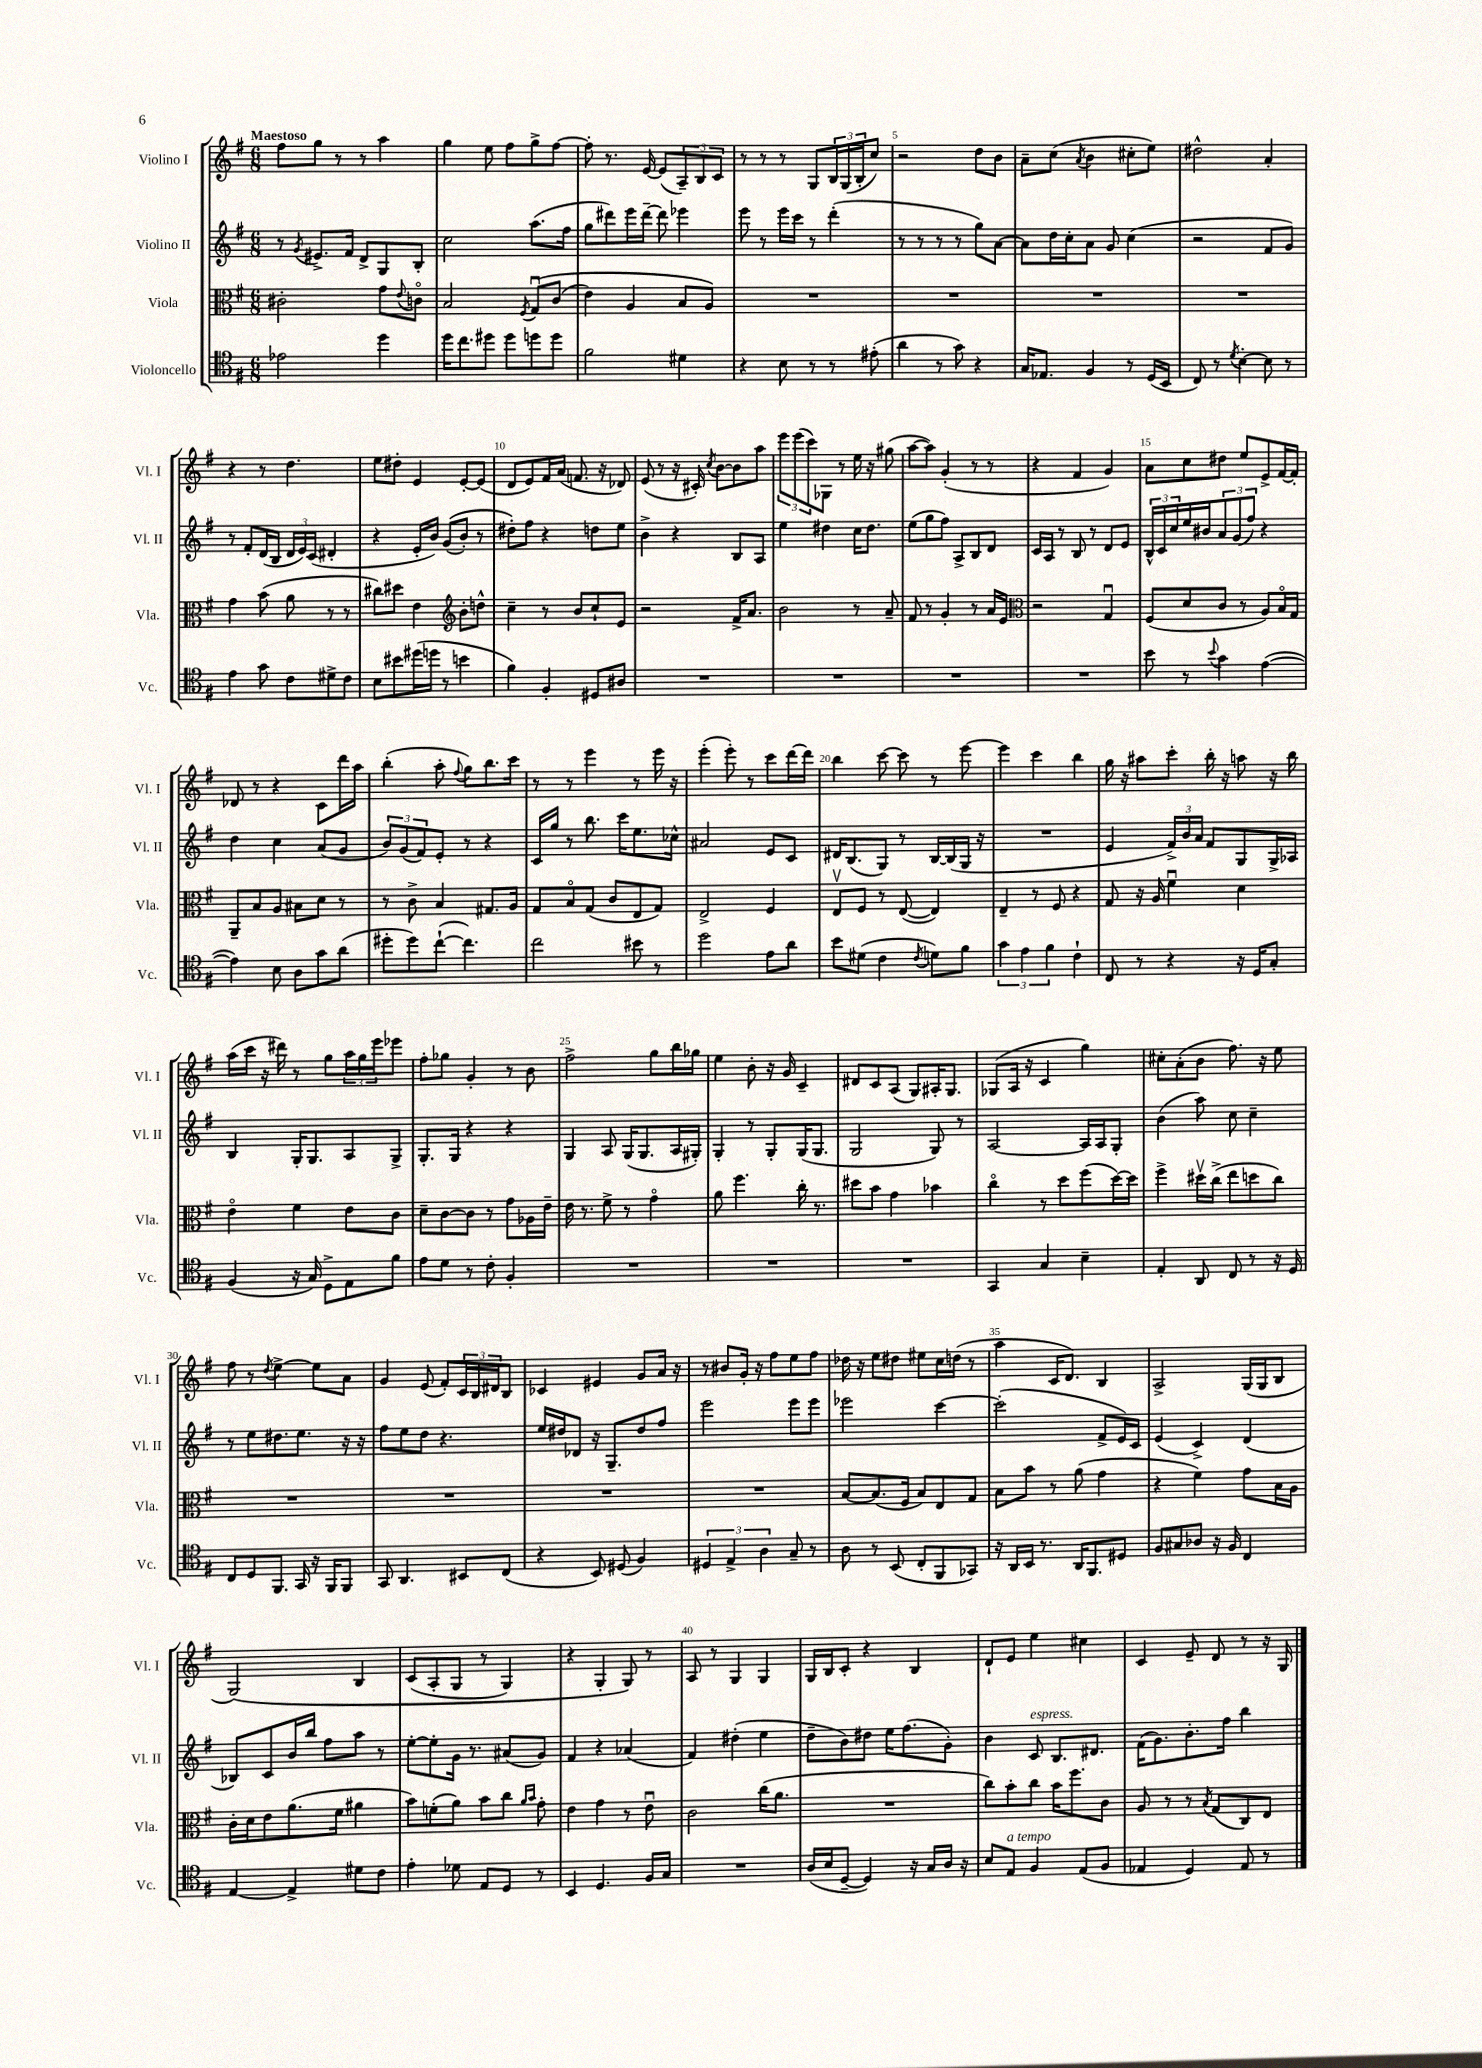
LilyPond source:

<<
\new StaffGroup <<
\new Staff = "s0" \with { instrumentName = "Violino I" shortInstrumentName = "Vl. I" } {
    \clef treble \key g \major \numericTimeSignature \time 6/8 \tempo "Maestoso"
    fis''8 g''8 r8 r8 a''4 |
    g''4 e''8 fis''8 g''8-> fis''8~ |
    fis''8-. r8. e'16~ e'8( \tuplet 3/2 { a8--) b8 c'8 } |
    r8 r8 r8 g8 \tuplet 3/2 { b16 g16( b16-. } c''8) |
    r2 d''8 b'8 |
    a'8-- c''8( \acciaccatura { a'8 } b'4 cis''8-. e''8) |
    dis''2-^ a'4-. |
    r4 r8 d''4. |
    e''8 dis''8-. e'4 e'8~-. e'8( |
    d'8 e'8) fis'16 a'16( f'8. r16 des'8) |
    e'8( r8 r16 cis'16-.) \acciaccatura { c''8 } b'8~ b'8 a''8 |
    \tuplet 3/2 { e'''8 e'''8( c'''8) } ges8 r8 e''16 r16 gis''8( |
    a''8~ a''8) g'4-.( r8 r8 |
    r4 fis'4 g'4) |
    a'8 c''8 dis''8 e''8 e'8-> fis'16~ fis'16-. |
    des'8 r8 r4 c'8 d'''16 a''16 |
    b''4-.( a''8-. \appoggiatura { fis''8 } g''8) b''8. c'''16 |
    r8 r8 e'''4 r8 e'''16 r16 |
    e'''4-.( e'''8-.) r8 c'''8 d'''16~ d'''16 |
    b''4 c'''8~ c'''8 r8 e'''8~ |
    e'''4 c'''4 b''4 |
    g''16 r16 ais''8 c'''8-. b''16-. r16 a''8 r16 b''16 |
    a''16( c'''16 r16 dis'''16) r8 g''8 \tuplet 3/2 { a''16 g''16 e'''16 } ees'''8 |
    fis''8-. ges''8 g'4-. r8 b'8 |
    fis''2-> g''8 b''16 ges''16 |
    e''4 b'8-. r16 g'16 c'4-- |
    dis'8 c'8 a8( g8) ais16-. g8. |
    ges8( a16 r16 c'4 g''4) |
    cis''8-. a'8-.( b'8 fis''8.) r16 e''8 |
    fis''8 r8 \acciaccatura { d''8 } e''4~-> e''8 a'8 |
    g'4 e'8( fis'8-.) \tuplet 3/2 { c'16 b16 dis'16 } b8 |
    ces'4 eis'4 g'8 a'16 r16 |
    r8 bis'8 g'16-. r16 fis''8 e''8 fis''8 |
    des''16 r16 e''8 dis''8 eis''8 c''16 d''16( r8 |
    a''4 c'16 d'8.) b4 |
    a2-> g16( g16 b8 |
    g2)\( b4 |
    c'8( a8-. g8 r8 g4) |
    r4 g4-. g8\) r8 |
    a8 r8 g4 g4 |
    g16 b16 c'8-. r4 b4 |
    d'8-! e'8 e''4 cis''4 |
    c'4 e'8-- d'8 r8 r16 g16 \bar "|." |
}
\new Staff = "s1" \with { instrumentName = "Violino II" shortInstrumentName = "Vl. II" } {
    \clef treble \key g \major \numericTimeSignature \time 6/8
    r8 \acciaccatura { g'8 } eis'8.-> fis'16 d'8-> g8 b8-. |
    c''2 a''8.( fis''16 |
    g''8 dis'''8) e'''16 dis'''16~-- dis'''8 ees'''4 |
    e'''8 r8 e'''16 c'''16 r8 d'''4-.( |
    r8 r8 r8 r8 g''8) a'8~ |
    a'8 d''16 c''16-. a'8 g'8 c''4( |
    r2 fis'8 g'8) |
    r8 fis'8-. d'16( b16 \tuplet 3/2 { d'16 e'16) c'16( } dis'4-. |
    r4 e'16-. b'16) g'8(\( b'8-.) r8 |
    dis''8-.\) fis''8 r4 d''8 e''8 |
    b'4-> r4 b8 a8 |
    e''4 dis''4 c''16 dis''8. |
    e''8( g''8 fis''8) a8-> b8 d'8 |
    c'16 a16 r8 b8 r8 d'8 e'8 |
    \tuplet 3/2 { b16-^ c'16 c''16 } e''16 bis'16 \tuplet 3/2 { a'8 g'8( fis''8) } r4 |
    d''4 c''4 a'8( g'8 |
    \tuplet 3/2 { b'8) g'8( fis'8) } e'8-. r8 r4 |
    c'16 g''16 r8 b''8. c'''16 e''8. ces''16-^ |
    ais'2 e'8 c'8 |
    dis'16 b8.( g8) r8 b16~ b16( g16 r16 |
    R2. |
    e'4 \tuplet 3/2 { fis'16->) b'16 a'16 } fis'8 g8 g16-> aes16 |
    b4 g16-. g8. a8 g8-> |
    g8.-. g16 r4 r4 |
    g4 a8 g16( g8. a16 gis16-.) |
    g4-. r8 g8-. g16( g8. |
    g2 g8) r8 |
    a2~ a16 a16 g8-. |
    b'4( a''8) c''8 c''4-- |
    r8 e''8 dis''8. e''8. r16 r16 |
    fis''8 e''8 d''8 r4. |
    e''16 dis''16 des'8 r16 g8.-- dis''8 fis''8 |
    e'''2 e'''8 e'''8 |
    ees'''2 c'''4~ |
    c'''2-.( fis'8-> e'16) c'16 |
    e'4( c'4->) d'4( |
    bes8) c'8 b'16 b''16 fis''8 a''8 r8 |
    e''8~-. e''8-. g'16 r8. ais'8( g'8) |
    fis'4 r4 aes'4( |
    fis'4) dis''4-.( e''4 |
    d''8-- b'8) dis''8 e''16 fis''8.( g'8-.) |
    b'4 c'8^\markup { \italic "espress." } b8. dis'8. |
    fis'16( g'8.) b'8.-. fis''16 b''4 \bar "|." |
}
\new Staff = "s2" \with { instrumentName = "Viola" shortInstrumentName = "Vla." } {
    \clef alto \key g \major \numericTimeSignature \time 6/8
    cis'2-. g'8 \appoggiatura { e'8 } c'8\flageolet |
    b2 \acciaccatura { fis8 } g8\downbow\( c'8( |
    e'4) a4 b8 a8\) |
    R2. |
    R2. |
    R2. |
    R2. |
    g'4 b'8( a'8 r8 r8 |
    cis''8) dis''8 e'4 \clef treble b'8-. d''8-^ |
    c''4-- r8 b'8 c''8-! e'8 |
    r2 fis'16-> a'8. |
    b'2 r8 a'8-- |
    fis'8 r8 g'4-. r8 a'16 e'16 |
    \clef alto r2 g4\downbow |
    fis8( d'8 c'8 r8 a8) b16\flageolet g16 |
    a,8-- b8 a8 bis8 d'8 r8 |
    r8 c'8-> b4 gis8. a16 |
    g8 b8\flageolet g8( c'8 e8 g8) |
    e2-> fis4 |
    e8\upbow fis8 r8 e8~( e4) |
    e4-- r8 fis8 r4 |
    g8 r16 a16 fis'4\downbow d'4 |
    e'4\flageolet fis'4 e'8 c'8 |
    d'8-- c'8~ c'8 r8 g'8 aes16 e'16-- |
    e'16 r8. fis'8-> r8 g'4\flageolet |
    a'8 fis''4. c''16-. r8. |
    dis''8 b'8 g'4 bes'4 |
    c''4\flageolet r8 d''8 fis''8( d''16~) d''16 |
    fis''4-> dis''16\upbow c''16->( e''8 d''8 c''8) |
    R2. |
    R2. |
    R2. |
    R2. |
    b8~ b8.( fis16 b8) e8 g8 |
    b8 b'8 r8 a'8( g'4 |
    r4 fis'4) g'8 b16 a16 |
    c'16-. d'16 e'8 a'8.( fis'16 ais'4 |
    b'8) f'8-.( a'8) b'8 c''8 \grace { a'16 b'16 } g'8-. |
    e'4 g'4 r8 e'8\downbow |
    c'2 c''16( a'8. |
    R2. |
    c''8) b'8-. c''8 b'16 fis''8. c'8 |
    a8 r8 r8 \acciaccatura { b8 } g8( c8) e8 \bar "|." |
}
\new Staff = "s3" \with { instrumentName = "Violoncello" shortInstrumentName = "Vc." } {
    \clef tenor \key g \major \numericTimeSignature \time 6/8
    ees'2 d''4 |
    d''16 c''8. dis''8 dis''8 d''8 d''8 |
    fis'2 dis'4 |
    r4 b8 r8 r8 eis'8-.( |
    a'4 r8 g'8) r4 |
    g16 ees8. fis4 r8 d16( b,16 |
    c8) r8 \acciaccatura { d'8 } b4~-. b8 r8 |
    e'4 g'8 c'8 dis'8-> c'8 |
    b8 bis'8 dis''16( d''16 r8 b'4 |
    fis'4) fis4-. dis8 ais8 |
    R2. |
    R2. |
    R2. |
    R2. |
    b'8 r8 \appoggiatura { b'8 } g'4 e'4~( |
    e'4) b8 a8 g'8 a'8( |
    dis''8-. dis''8) c''8~-!( c''4.) |
    c''2 bis'8 r8 |
    d''2 e'8 a'8 |
    b'8 dis'8( c'4 \acciaccatura { c'8 } d'8) fis'8 |
    \tuplet 3/2 { g'4 e'4 fis'4 } c'4-! |
    c8 r8 r4 r16 d16 g8-. |
    fis4( r16 g16) d8-> e8 fis'8 |
    e'8 d'8 r8 c'8-. fis4-. |
    R2. |
    R2. |
    R2. |
    g,4 g4 b4-- |
    e4-. a,8 c8 r8 r16 d16 |
    c8 d8 fis,8. g,16 r16 fis,16 fis,8 |
    g,8 a,4. bis,8 c8( |
    r4 b,8) dis8( fis4) |
    \tuplet 3/2 { dis4 e4-> a4 } g8-- r8 |
    a8 r8 b,8( c8-. fis,8 ges,8) |
    r16 a,16 b,16 r8. a,16 fis,8. dis8 |
    fis8 gis8 aes8 r16 fis16 c4 |
    e4~ e4-> dis'8 c'8 |
    e'4-. des'8 e8 d8 r8 |
    b,4 d4. fis16 g16 |
    R2. |
    a16( b16 d8~-- d4) r16 g16 a16 r16 |
    b8 e8^\markup { \italic "a tempo" } fis4 e8( fis8 |
    ees4 d4) ees8 r8 \bar "|." |
}
>>
>>
\layout { \context { \Score \override BarNumber.break-visibility = ##(#f #t #t) barNumberVisibility = #(every-nth-bar-number-visible 5) } }
